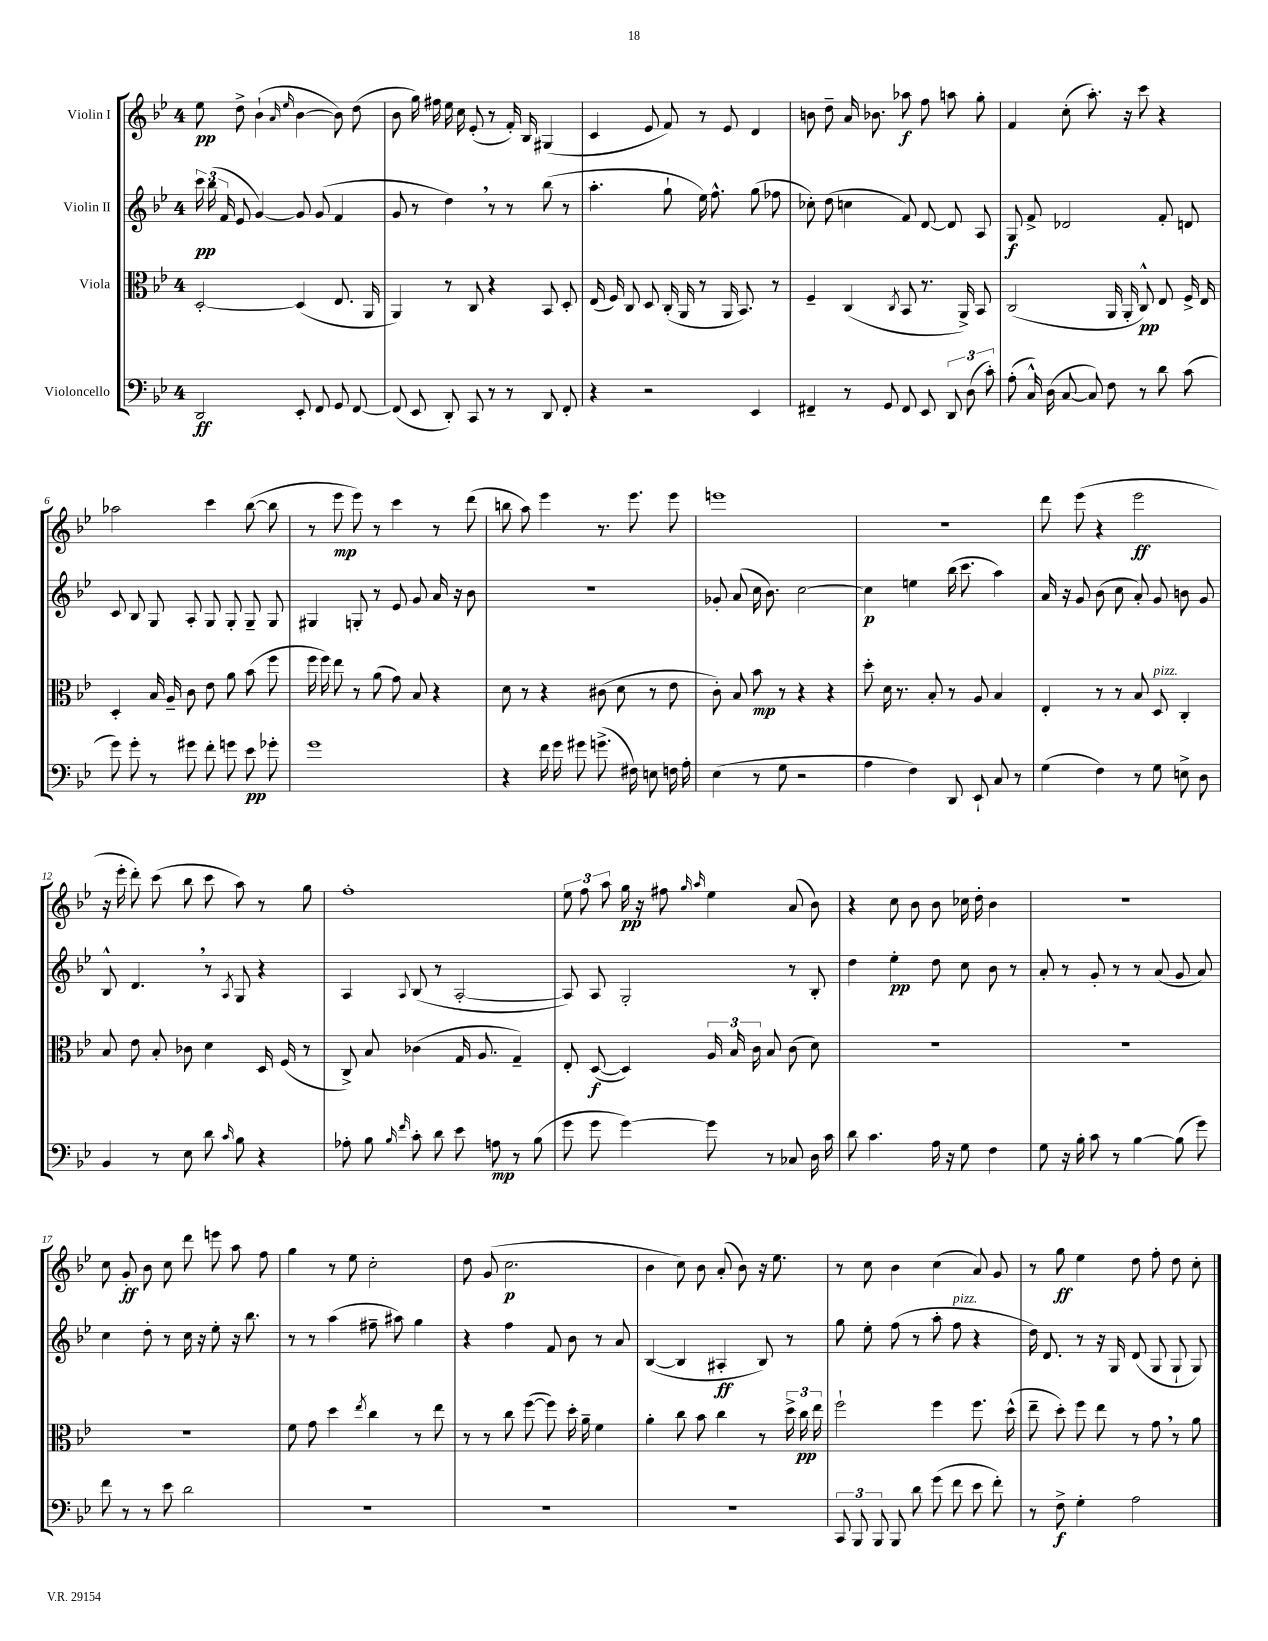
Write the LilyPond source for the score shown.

<<
\new StaffGroup <<
\new Staff = "s0" \with { instrumentName = "Violin I" } {
    \clef treble \key bes \major \once \override Staff.TimeSignature.style = #'single-digit \time 4/4
    \autoBeamOff ees''8\pp d''8-> bes'4-!( \grace { a'16 ees''16 } bes'4~ bes'8) d''8( |
    bes'8 g''16) fis''16 ees''16 c''16 ees'8-.( r8 f'16-.) bes16 gis4( |
    c'4 ees'8 f'8) r8 ees'8 d'4 |
    b'8 d''8-- a'16 bes'8. aes''8\f f''8 a''8 g''8-. |
    f'4 c''8-.( a''8.-.) r16 c'''8 r4 |
    aes''2 c'''4 bes''8~( bes''8 |
    r8 ees'''8\mp ees'''8) r8 c'''4 r8 d'''8( |
    b''8 a''8) ees'''4 r8. ees'''8. ees'''8 |
    e'''1 |
    R1 |
    d'''8 ees'''8( r4 ees'''2\ff |
    r16 ees'''16-. d'''8-.) c'''8( bes''8 c'''8 a''8) r8 g''8 |
    f''1-. |
    \tuplet 3/2 { ees''8 f''8 a''8 } g''16\pp r16 fis''8 \grace { g''16 a''16 } ees''4 a'8( bes'8) |
    r4 c''8 bes'8 bes'8 ces''16 d''16-. bes'4 |
    R1 |
    c''8 g'8-.\ff bes'8 c''8 d'''8 e'''8 a''8 f''8 |
    g''4 r8 ees''8 c''2-. |
    d''8 g'8( c''2.\p |
    bes'4 c''8) bes'8 a'8-.( bes'8) r16 ees''8. |
    r8 c''8 bes'4 c''4( a'8) g'8 |
    r8 g''8\ff ees''4 d''8 f''8-. d''8 c''8-. \bar "|." |
}
\new Staff = "s1" \with { instrumentName = "Violin II" } {
    \clef treble \key bes \major \once \override Staff.TimeSignature.style = #'single-digit \time 4/4
    \autoBeamOff \tuplet 3/2 { c'''16\pp bes''16( f'16 } ees'8 g'4~) g'8 g'8( f'4 |
    g'8 r8 d''4) \breathe r8 r8 bes''8( r8 |
    a''4.-. g''8-! ees''16) f''8.-^ g''8( fes''8 |
    ces''8-.) d''8( c''4 f'8) d'8~ d'8 a8 |
    g8\f f'8-> des'2 f'8-. d'8 |
    c'8 bes8 g8 a8-. g8 g8-. g8-- g8 |
    gis4 g8-. r8 ees'8 g'8 a'16 r16 bes'8 |
    R1 |
    ges'8-. a'8( c''16 bes'8.) c''2~ |
    c''4\p e''4 bes''16( c'''8. a''4) |
    a'16 r16 g'8 bes'8( c''8 a'8-.) g'8 b'8 g'8 |
    bes8-^ d'4. \breathe r8 \acciaccatura { a8 } g8 r4 |
    a4 \appoggiatura { a8 } bes8( r8 a2~-. |
    a8) a8 g2-. r8 bes8-. |
    d''4 ees''4-.\pp d''8 c''8 bes'8 r8 |
    a'8-. r8 g'8-. r8 r8 a'8( g'8 a'8) |
    c''4 d''8-. r8 c''16 r16 ees''8-. r16 bes''8. |
    r8 r8 a''4( fis''8-- ais''8) g''4 |
    r4 f''4 f'8 bes'8 r8 a'8 |
    bes4~( bes4 ais4-.\ff bes8) r8 |
    g''8 ees''8-. f''8( r8 a''8-. f''8^\markup { \italic "pizz." } r4 |
    d''16) d'8. r8 r16 g16 d'8( g8 g8-! g8) \bar "|." |
}
\new Staff = "s2" \with { instrumentName = "Viola" } {
    \clef alto \key bes \major \once \override Staff.TimeSignature.style = #'single-digit \time 4/4
    \autoBeamOff d2~-. d4( ees8. a,16 |
    a,4) r8 c8 r4 bes,8 d8-. |
    ees16( f16) c8 d8 c16-.( a,16 r8 a,16 bes,8.) r8 |
    f4-- c4( \acciaccatura { c8 } bes,8 r8. a,16->) bes,8 |
    c2( a,16 a,16-. c8-^\pp) ees8 f16-> ees16 |
    d4-. bes16 a16-- c'8 ees'8 a'8 bes'8( f''8 |
    f''16 f''16) ees''8 r8 a'8( g'8) bes8 r4 |
    d'8 r8 r4 cis'8( d'8 r8 ees'8 |
    c'8-.) bes8 bes'8\mp r8 r4 r4 |
    d''8-. d'16 r8. bes8-. r8 a8 bes4 |
    ees4-. r8 r8 bes8 d8^\markup { \italic "pizz." } c4-. |
    bes8 ees'8 bes8-. ces'8 d'4 d16 f16( r8 |
    c8->) bes8 ces'4( g16 a8. g4--) |
    ees8-. d8~\f( d4) \tuplet 3/2 { a16 bes16 c'16 } bes8 c'8( d'8) |
    R1 |
    R1 |
    R1 |
    f'8 g'8 d''4 \acciaccatura { ees''8 } c''4 r8 ees''8 |
    r8 r8 c''8 f''8~( f''8) d''16-. a'16-- f'4 |
    a'4-. c''8 bes'8 c''4 r8 \tuplet 3/2 { d''16-> c''16\pp ees''16 } |
    f''2-! f''4 f''8. d''16-^( |
    ees''8-- d''8-.) f''8 ees''8 r8 g'8 \breathe r8 a'8 \bar "|." |
}
\new Staff = "s3" \with { instrumentName = "Violoncello" } {
    \clef bass \key bes \major \once \override Staff.TimeSignature.style = #'single-digit \time 4/4
    \autoBeamOff d,2\ff ees,8-. f,8 g,8 f,8~ |
    f,8( ees,8 d,8-.) c,8 r8 r8 d,8 f,8-. |
    r4 r2 ees,4 |
    fis,4-- r8 g,8 fis,8 ees,8 \tuplet 3/2 { d,8 d8( c'8-.) } |
    a8-.( c16-^) d16( c8~ c8) f8 r8 d'8 c'8( |
    g'8) g'8-. r8 gis'8 f'8-. g'8 ees'8\pp ges'8-. |
    g'1 |
    r4 f'16 g'16 gis'8 g'8.->( fis16) e8 f16 a16-. |
    ees4( r8 g8 r2 |
    a4 f4) d,8 ees,8-! c8 r8 |
    g4( f4) r8 g8 e8-> d8 |
    bes,4 r8 ees8 d'8 \grace { c'16 } bes8 r4 |
    aes8-. bes8 \grace { bes16 f'16 } c'8-. d'8 ees'8 a8\mp r8 bes8( |
    g'8 g'8 g'4~) g'8 r8 ces8 d16 c'16 |
    d'8 c'4. a16 r16 g8 f4 |
    g8 r16 bes16-. c'8 r8 bes4~ bes8( g'8) |
    f'8 r8 r8 ees'8 d'2 |
    R1 |
    R1 |
    R1 |
    \tuplet 3/2 { c,8 bes,,8 bes,,8 } bes,,8 d'8 g'8( f'8 ees'8 f'8-.) |
    r8 f8->\f g4-. a2 \bar "|." |
}
>>
>>
